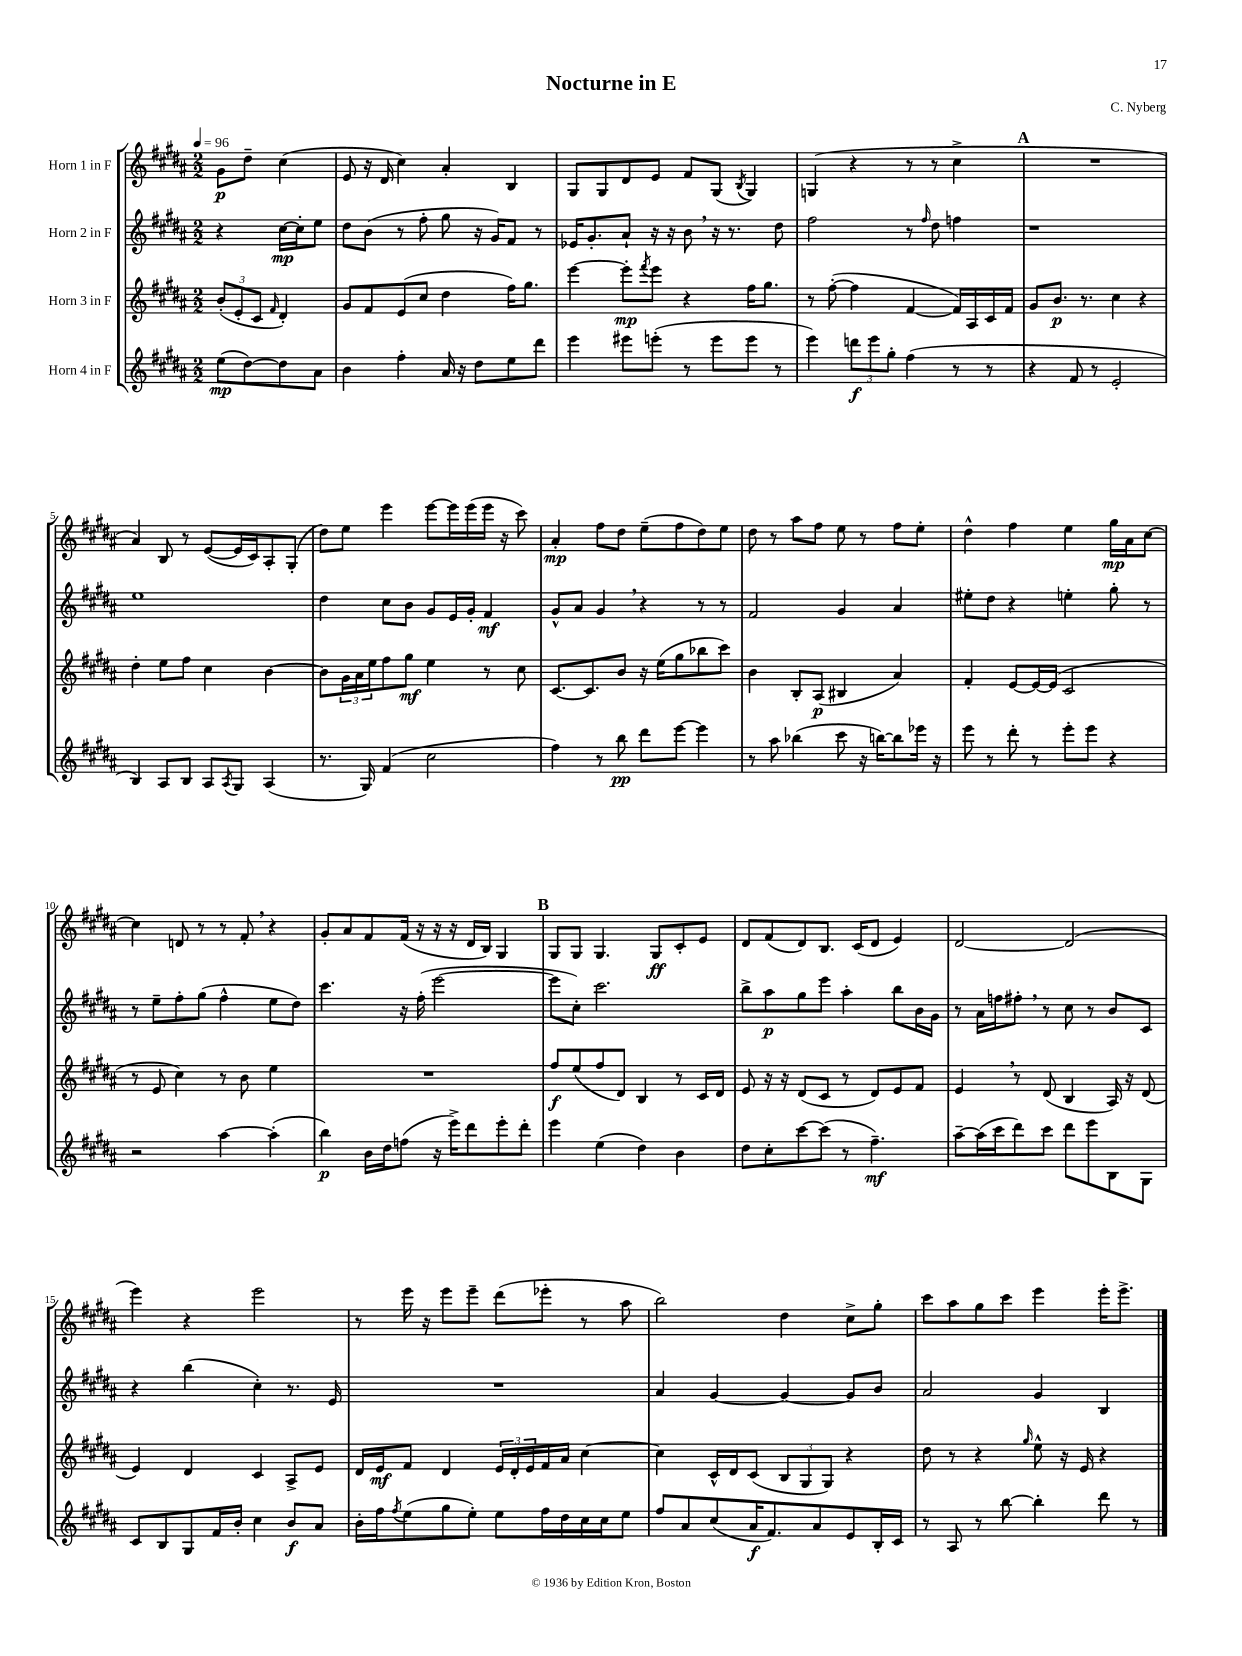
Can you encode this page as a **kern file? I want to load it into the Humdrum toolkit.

**kern	**kern	**kern	**kern
*staff4	*staff3	*staff2	*staff1
*clefG2	*clefG2	*clefG2	*clefG2
*k[f#c#g#d#a#]	*k[f#c#g#d#a#]	*k[f#c#g#d#a#]	*k[f#c#g#d#a#]
*M2/2	*M2/2	*M2/2	*M2/2
*MM96	*MM96	*MM96	*MM96
(8ee	(12b'	4r	8g#
.	12e'	.	.
[8dd#)	.	.	8dd#~
.	12c#	.	.
.	16qqf#	.	.
8dd#]	4d#')	[16cc#	(4cc#
.	.	16cc#']	.
8a#	.	8ee	.
=	=	=	=
4b	8g#	8dd#	8e
.	8f#	(8b	16r
.	.	.	16d#
4ff#'	(8e	8r	4cc#)
.	8cc#	8ff#'	.
16a#	4dd#	8gg#	4a#'
16r	.	.	.
8dd#	.	16r	.
.	.	16g#)	.
8ee	16ff#)	8f#	4B
.	8.gg#	.	.
8ddd#	.	8r	.
=	=	=	=
4eee	[4eee	16e-	8G#
.	.	8.g#'	.
.	.	.	8G#
8eee#	8eee']	8a#`	8d#
.	8qfff#	.	.
(8eee'	8eee	16r	8e
.	.	16r	.
8r	4r	8b	8f#
8eee	.	16r	(8G#
.	.	8.r	.
.	.	.	8qB
8eee	16ff#	.	4G#)
.	8.gg#	.	.
8r	.	8dd#	.
=	=	=	=
4eee)	8r	2ff#	(4G
.	([8ff#'	.	.
12ddd	4ff#]	.	4r
12eee	.	.	.
12gg#'	.	.	.
(4ff#	[4f#	8r	8r
.	.	16qqff#	.
.	.	8dd#	8r
8r	16f#])	4ff	4cc#^
.	16A#	.	.
8r	16c#	.	.
.	16f#	.	.
=	=	=	=
4r	8g#	1r	1r
.	8.b	.	.
8f#	.	.	.
.	8.r	.	.
8r	.	.	.
2e'	4cc#	.	.
.	4r	.	.
=	=	=	=
4B)	4dd#'	1ee	4a#)
8A#	8ee	.	8B
8B	8ff#	.	8r
8A#	4cc#	.	([8e
8qA#	.	.	.
8G#	.	.	16e]
.	.	.	16c#)
(4A#	[4b	.	8A#'
.	.	.	(8G#'
=	=	=	=
8.r	8b]	4dd#	8dd#)
.	24g#	.	8ee
.	24a#	.	.
16G#)	.	.	.
.	24ee	.	.
(4f#	8ff#	8cc#	4eee
.	8gg#	8b	.
2cc#	4ee	8g#	[8eee
.	.	16e	16eee]
.	.	16g#'	(16eee
.	8r	4f#	16eee
.	.	.	16r
.	8cc#	.	8ccc#)
=	=	=	=
4ff#)	[8.c#	8g#^^	4a#'
.	.	8a#	.
.	8.c#]	.	.
8r	.	4g#	8ff#
8bb	8b	.	8dd#
8ddd#	16r	4r	(8ee~
.	(16ee	.	.
[8eee	8gg#	.	8ff#
4eee]	8bb-	8r	8dd#)
.	8ccc#)	8r	8ee
=	=	=	=
8r	4b	2f#	8dd#
8aa#	.	.	8r
(4bb-	8B'	.	8aa#
.	(8A#	.	8ff#
8ccc#	4B#	4g#	8ee
16r	.	.	8r
[16bb)	.	.	.
8bb]	4a#)	4a#	8ff#
16eee-	.	.	8ee'
16r	.	.	.
=	=	=	=
8eee	4f#'	8ee#'	4dd#^^
8r	.	8dd#	.
8ddd#'	[8e	4r	4ff#
8r	16e_	.	.
.	(16e]	.	.
8eee'	2c#	4ee'	4ee
8eee	.	.	.
4r	.	8gg#'	16gg#
.	.	.	16a#
.	.	8r	[8cc#
=	=	=	=
2r	8r	8r	4cc#]
.	8e	8ee~	.
.	4cc#)	8ff#'	8d
.	.	(8gg#	8r
[4aa#	8r	4ff#^^	8r
.	8b	.	8f#'
(4aa#']	4ee	8ee	4r
.	.	8dd#)	.
=	=	=	=
4bb)	1r	4.ccc#	8g#'
.	.	.	8a#
16b	.	.	8f#
16dd#	.	.	.
(8ff	.	16r	(16f#
.	.	(16ff#'	16r
16r	.	[2eee	16r
16eee^)	.	.	16r
8ddd#	.	.	16d#
.	.	.	16B)
8eee'	.	.	4G#
8ddd#'	.	.	.
=	=	=	=
4eee	8ff#	8eee]	8G#
.	(8ee	8cc#')	8G#
(4ee	8ff#	2.ccc#	4.G#
.	8d#)	.	.
4dd#)	4B	.	.
.	.	.	8G#
4b	8r	.	8c#'
.	16c#	.	8e
.	16d#	.	.
=	=	=	=
8dd#	8e	8bb^	8d#
8cc#'	16r	8aa#	(8f#
.	16r	.	.
[8ccc#	(8d#	8gg#	8d#)
(8ccc#]	8c#	8eee	8.B
8r	8r	4aa#'	.
.	.	.	(16c#
4.ff#~)	8d#)	.	8d#
.	8e	8bb	4e)
.	8f#	16b	.
.	.	16g#	.
=	=	=	=
[8aa#~	4e	8r	[2d#
(16aa#]	.	16a#	.
16ccc#	.	16ff	.
8ddd#)	8r	8ff#'	.
8ccc#	(8d#	8r	.
8ddd#	4B	8cc#	(2d#]
8eee	.	8r	.
8B	16A#)	8b	.
.	16r	.	.
8G#	(8d#	8c#	.
=	=	=	=
8c#	4e)	4r	4eee)
8B	.	.	.
8G#	4d#	(4bb	4r
16f#	.	.	.
16b'	.	.	.
4cc#	4c#	4cc#')	2eee
8b	8A#^	8.r	.
8a#	8e	.	.
.	.	16e	.
=	=	=	=
16b'	16d#	1r	8r
16ff#	16e	.	.
8qff#	.	.	.
(8ee	8f#	.	16eee
.	.	.	16r
8gg#	4d#	.	8eee
8ee')	.	.	8eee~
8ee	24e	.	(8ddd#
.	24d#'	.	.
.	24e	.	.
16ff#	16f#	.	8eee-'
16dd#	16a#	.	.
16cc#	[4cc#	.	8r
16cc#	.	.	.
8ee	.	.	8aa#
=	=	=	=
8ff#	4cc#]	4a#	2bb)
8a#	.	.	.
(8cc#	16c#^^	[4g#	.
.	16d#	.	.
16a#	(8c#	.	.
8.f#)	.	.	.
.	12B	4g#_	4dd#
.	12G#	.	.
8a#	.	.	.
.	12G#)	.	.
8e	4r	8g#]	8cc#^
16B'	.	8b	8gg#'
16c#	.	.	.
=	=	=	=
8r	8dd#	2a#	8ccc#
8A#	8r	.	8aa#
8r	4r	.	8gg#
[8bb	.	.	8ccc#
.	16qqgg#	.	.
4bb']	8ee^^	4g#	4eee
.	16r	.	.
.	16e	.	.
8ddd#	4r	4B	16eee'
.	.	.	8.eee^
8r	.	.	.
==	==	==	==
*-	*-	*-	*-
